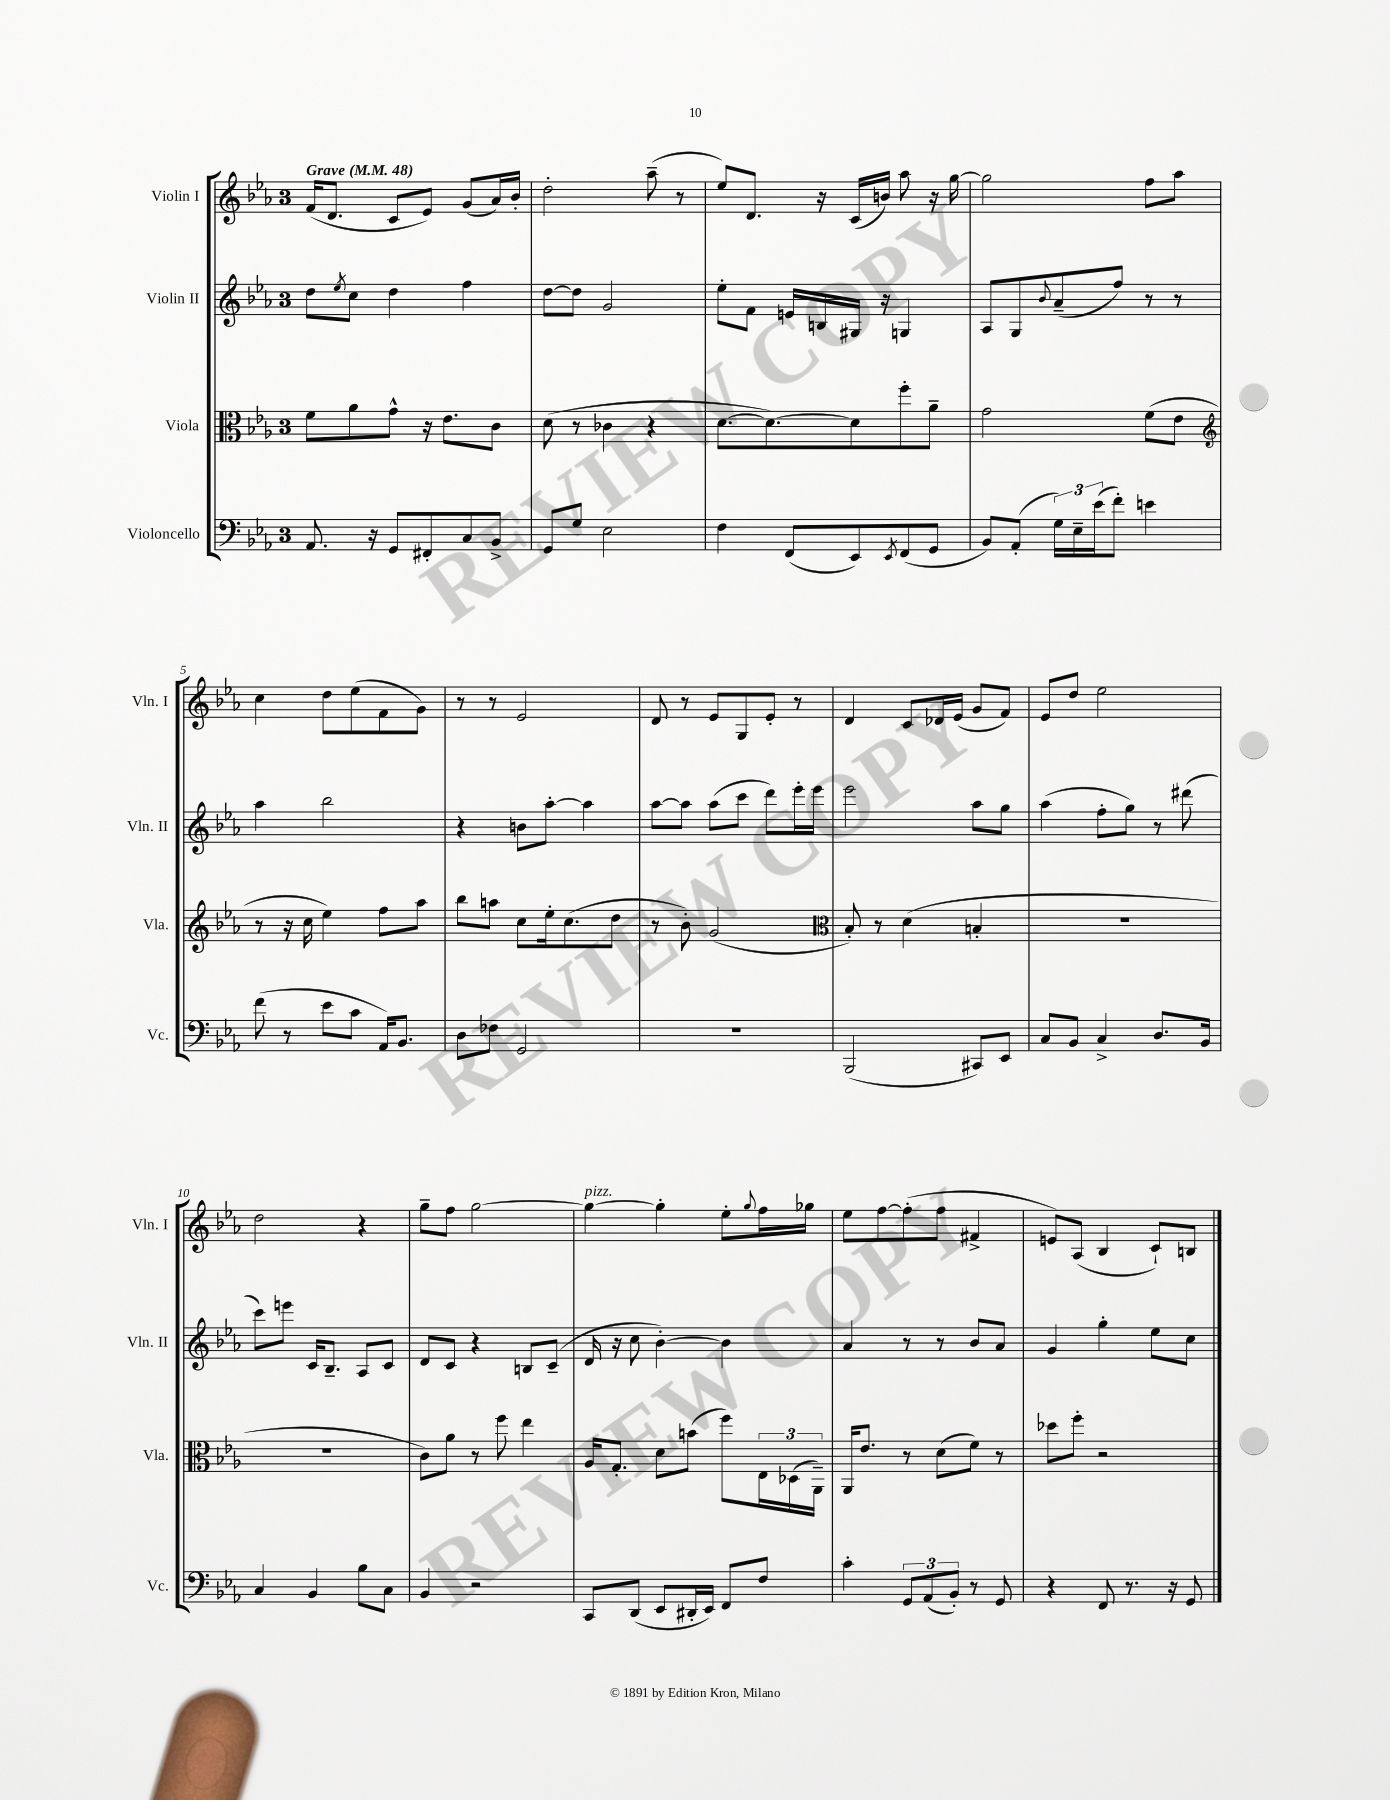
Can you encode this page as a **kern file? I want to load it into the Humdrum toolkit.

**kern	**kern	**kern	**kern
*staff4	*staff3	*staff2	*staff1
*clefF4	*clefC3	*clefG2	*clefG2
*k[b-e-a-]	*k[b-e-a-]	*k[b-e-a-]	*k[b-e-a-]
*M3/4	*M3/4	*M3/4	*M3/4
*MM48	*MM48	*MM48	*MM48
8.AA-/	8f\L	8dd\L	(16f/LK
.	.	.	8.d/J
.	.	8qee-/	.
.	8a-\	8cc\J	.
16r	.	.	.
8GG/L	8g^^\J	4dd\	8c/L
8FF#'/	16r	.	8e-/J)
.	8.e-\L	.	.
8C/	.	4ff\	(8g/L
8BB-^/J	8c\J	.	16a-/L)
.	.	.	16b-'/JJ
=	=	=	=
8GG/L	(8d\	[8dd\L	2dd'\
8G/J	8r	8dd\]J	.
2E-\	4c-\	2g/	.
.	4r	.	(8aa-~\
.	.	.	8r
=	=	=	=
4F\	[8.d\L	8ee-'\L	8ee-/L)
.	.	8f\J	8.d/J
.	8.d\_)	.	.
(8FF/L	.	16e/LL	.
.	.	16B/	16r
8EE-/)	8d\]	16G#/JJ	(16c/LL
.	.	16r	16b/JJ)
8qEE-/	.	.	.
(8FF/	8ff'\	4G/	8aa-\
8GG/J	8a-~\J	.	16r
.	.	.	[16gg\
=	=	=	=
8BB-/L)	2g\	8A-/L	2gg\]
(8AA-'/J	.	8G/	.
.	.	8qqb-/	.
24G\LL)	.	(8a-~/	.
24E-~\	.	.	.
(24e-\J	.	.	.
8f'\J)	.	8ff/J)	.
4e\	(8f\L	8r	8ff\L
.	8e-\J	8r	8aa-\J
=	=	=	=
*	*clefG2	*	*
(8f\	8r	4aa-\	4cc\
8r	16r	.	.
.	16cc\	.	.
8e-\L	4ee-\)	2bb-\	8dd\L
8c\J	.	.	(8ee-\
16AA-/LK)	8ff\L	.	8f\
8.BB-/J	.	.	.
.	8aa-\J	.	8g\J)
=	=	=	=
8D\L	8bb-\L	4r	8r
8F-\J	8aa\J	.	8r
2GG/	8cc\L	8b\L	2e-/
.	16ee-'\k	[8aa-'\J	.
.	(8.cc\	.	.
.	.	4aa-\]	.
.	8dd\J	.	.
=	=	=	=
2.r	8r	[8aa-\L	8d/
.	8b-'\)	8aa-\]J	8r
.	(2g/	(8aa-\L	8e-/L
.	.	8ccc\J	8G/
.	.	8ddd\L)	8e-'/J
.	.	16eee-'\L	8r
.	.	16eee-\JJ	.
=	=	=	=
*	*clefC3	*	*
(2BBB-/	8B-'/)	2eee-\	4d/
.	8r	.	.
.	(4d\	.	8c/L
.	.	.	16d-/L
.	.	.	(16e-/JJ
8CC#/L)	4B'/	8aa-\L	8g/L
8EE-/J	.	8gg\J	8f/J)
=	=	=	=
8C/L	2.r	(4aa-\	8e-/L
8BB-/J	.	.	8dd/J
4C^/	.	8ff'\L	2ee-\
.	.	8gg\J)	.
8.D/L	.	8r	.
.	.	(8ddd#\	.
16BB-/Jk	.	.	.
=	=	=	=
4C/	2.r	8ccc\L)	2dd\
.	.	8eee\J	.
4BB-/	.	16c/LK	.
.	.	8.B-~/J	.
8B-\L	.	8A-/L	4r
8C\J	.	8c/J	.
=	=	=	=
4BB-/	8c\L)	8d/L	8gg~\L
.	8a-\J	8c/J	8ff\J
2r	8r	4r	[2gg\
.	8ff\	.	.
.	4ee-\	8B/L	.
.	.	(8c~/J	.
=	=	=	=
8CC/L	16A-/LK	16d/	4gg\_
.	8.G'/J	16r	.
(8DD/J	.	8cc\	.
8EE-/L	8d\L	[4b-'\)	4gg'\]
16DD#'/L	(8b\J	.	.
16EE-/JJ)	.	.	.
8FF/L	8ff\L)	4b-\]	8ee-'\L
.	.	.	8qqgg/
8F/J	24E-\L	.	16ff\L
.	(24D-\	.	.
.	.	.	16gg-\JJ
.	24AA-~\JJ)	.	.
=	=	=	=
4c'\	16AA-/LK	4a-/	8ee-\L
.	8.e-/J	.	.
.	.	.	[8ff\
12GG/L	8r	8r	(8ff'\]
(12AA-/	.	.	.
.	(8d\L	8r	8ff\J
12BB-'/J)	.	.	.
8r	8f\J)	8b-/L	4f#^/
8GG/	8r	8a-/J	.
=	=	=	=
4r	8dd-\L	4g/	8e/L)
.	8ff'\J	.	(8A-/J
8FF/	2r	4gg'\	4B-/
8.r	.	.	.
.	.	8ee-\L	8c`/L)
16r	.	.	.
8GG/	.	8cc\J	8B/J
==	==	==	==
*-	*-	*-	*-
